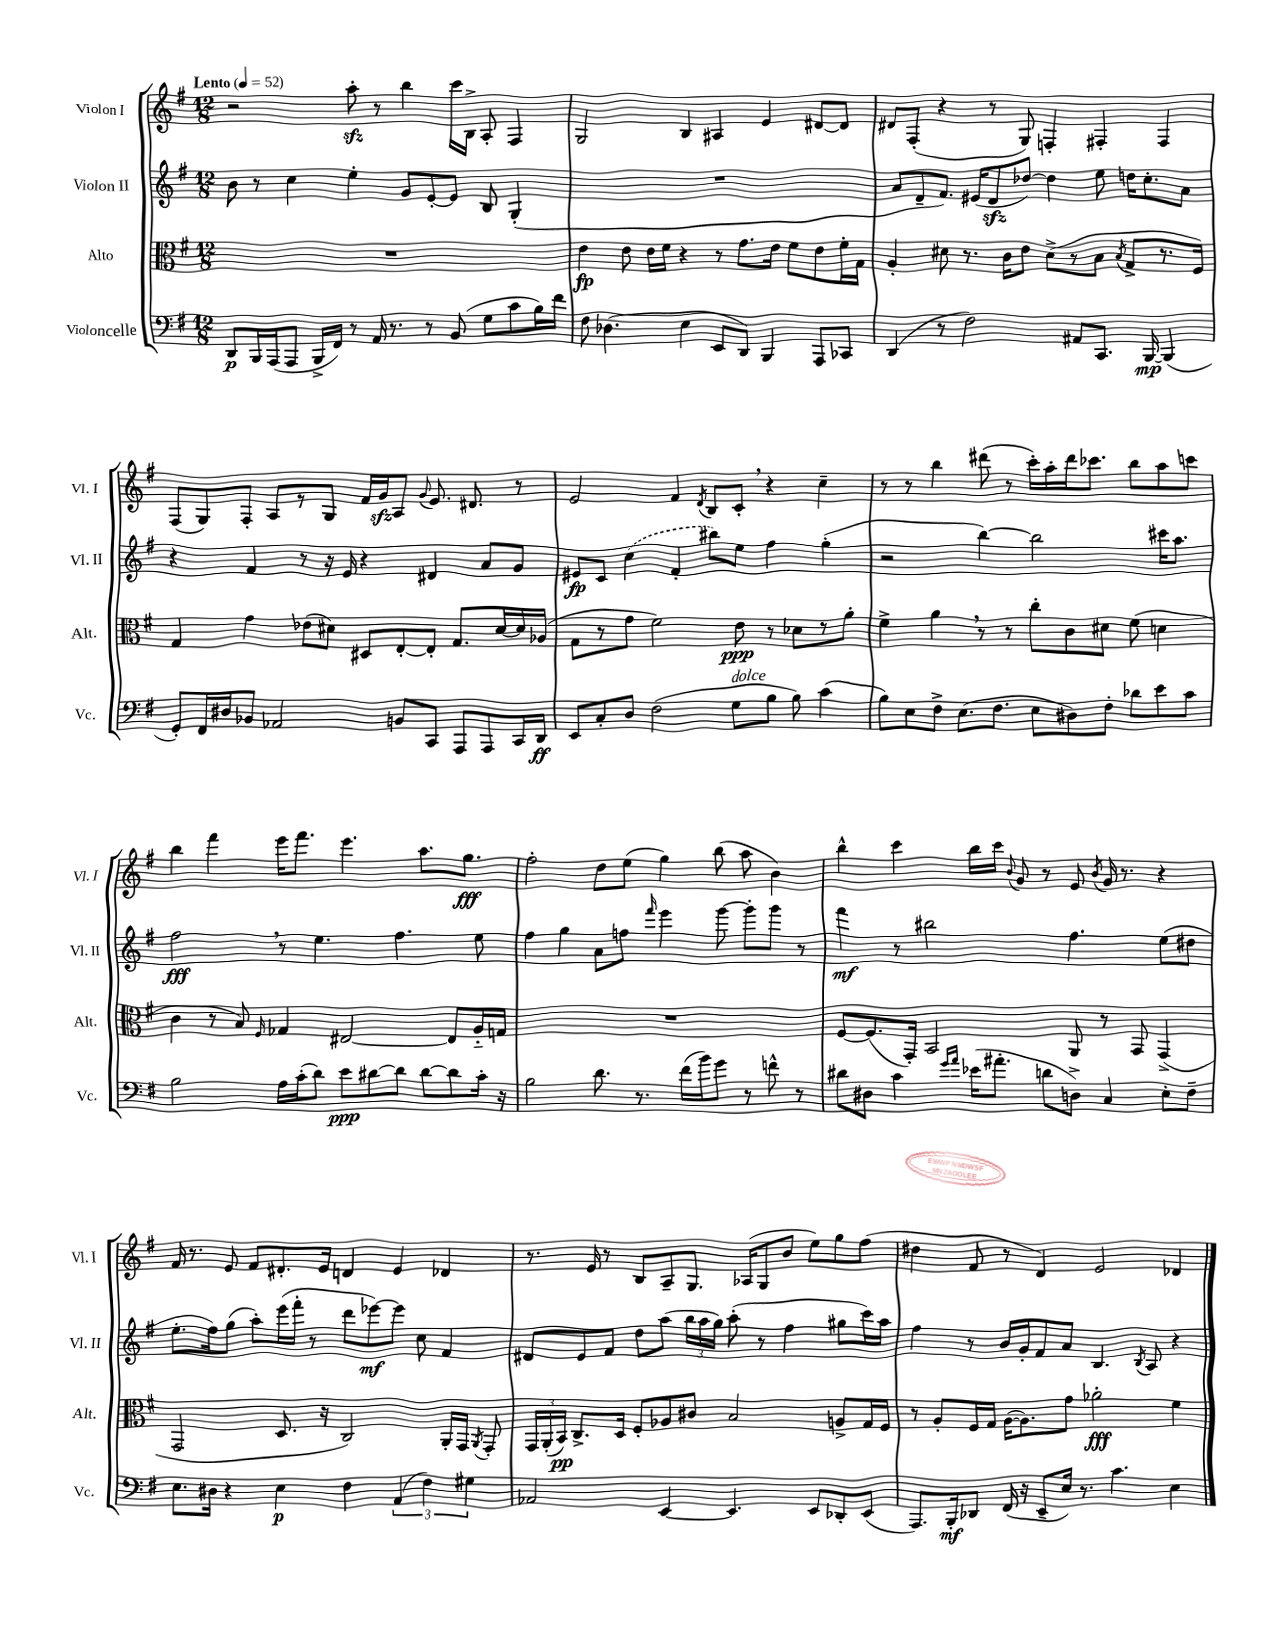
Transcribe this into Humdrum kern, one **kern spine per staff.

**kern	**kern	**kern	**kern
*staff4	*staff3	*staff2	*staff1
*clefF4	*clefC3	*clefG2	*clefG2
*k[f#]	*k[f#]	*k[f#]	*k[f#]
*M12/8	*M12/8	*M12/8	*M12/8
*MM52	*MM52	*MM52	*MM52
8DD/L	1.r	8b\	2r
16BBB/L	.	8r	.
(16AAA/J	.	.	.
8AAA/J	.	4cc\	.
16BBB^/LL	.	.	.
16FF#/JJ)	.	.	.
8r	.	4ee'\	8aa'\
16AA/	.	.	8r
8.r	.	.	.
.	.	8g/L	4bb\
8r	.	[8e'/	.
(8BB/	.	8e/]J	16ccc\LL
.	.	.	16B^\JJ
8G\L	.	8B/	8A'/
8c\	.	(4G'/	4F#/
16B\L)	.	.	.
16f#\JJ	.	.	.
=	=	=	=
8F#\	4e\	1.r	2G/
(4.D-\	.	.	.
.	8e\	.	.
.	16e\LL	.	.
.	16f#\JJ	.	.
4E\	4r	.	4B/
8EE/L	8r	.	4A#/
8DD/J)	8.g\L	.	.
4BBB/	.	.	4e/
.	16e\Jk	.	.
.	8f#\L	.	.
8AAA/L	8e\	.	[8d#/L
8CC-/J	16f#'\L	.	8d#/]J
.	16G\JJ	.	.
=	=	=	=
(4DD/	4A'/	8a/L	8d#/L
.	.	8d~/	(8F#'/J
8r	8d#\	8.f#/J)	4r
2F#\)	8.r	.	.
.	.	(16e#/LK	.
.	.	8d/	8r
.	16c\LK	.	.
.	8e\J	[8dd-/J)	8G/)
.	(8d#^\L	4dd-\]	4F'/
8AA#/L	8r	.	.
8.CC/J	8B\J	8ee\	4F#'/
.	8qB/	.	.
.	8G^/L	16dd\LK	.
[16BBB/	.	8.cc'\	.
(4BBB/]	8.r	.	4F#/
.	.	8a\J	.
.	16F#/Jk)	.	.
=	=	=	=
8GG'/L)	4G/	4r	(8F#/L
16FF#/L	.	.	8G/)
16D#/J	.	.	.
8BB-/J	4g\	4f#/	8F#'/J
2AA-/	.	.	8A/L
.	(8e-\L	8r	8r
.	8d#\J)	16r	8G/J
.	.	16e/	.
.	8D#/L	4r	16f#/LL
.	.	.	16g/J
8BB/L	[8E'/	.	8A/J
.	.	.	8qqg/
8CC/J	8E'/]J	4d#/	8.e/
8AAA/L	8.G/L	.	.
.	.	.	8.d#/
8AAA/	.	8a/L	.
.	[16d#/L	.	.
16CC/L	16d#/]	8g/J	8r
16DD/JJ	(16A-/JJ	.	.
=	=	=	=
8EE/L	8G\L	8e#/L	2e/
8C'/	8r	8c/J	.
8D/J	8g\J	(4cc\	.
(2F#\	2f#\)	.	.
.	.	4f#'/	4f#/
.	.	.	8qd/
.	.	8bb#\L)	8B/L
8G\L	8e\	8ee\J	8c'/J
8B\J	8r	4ff#\	4r
8B\)	8d-\L	.	.
(4c\	8r	(4gg'\	4cc~\
.	8a'\J	.	.
=	=	=	=
8B\L)	4f#^\	2r	8r
8E\	.	.	8r
8F#^\J	4a\	.	4bb\
(8.E\L	.	.	.
.	8r	[4bb\)	(8ddd#\
8.F#\J	.	.	.
.	8r	.	8r
8E\L	8cc'\L	2bb\]	16ccc'\LL)
.	.	.	16aa'\
8D#\)	8c\	.	16ddd#\J
.	.	.	8.ccc-\J
8F#'\J	8d#\J	.	.
8d-\L	(8f#\	.	8bb\L
8e\	4d\	16ccc#\LK	8aa\
.	.	8.aa\J	.
8c\J	.	.	8ccc\J
=	=	=	=
2B\	4c\	2ff#\	4bb\
.	8r	.	4fff#\
.	8B/)	.	.
.	16qqF#/	.	.
16A\LL	4G-/	8r	16eee\LK
(16c'\J	.	.	8.fff#\J
8d\J)	.	4.ee\	.
8e\L	[2E#/	.	4.eee\
[8d#\	.	.	.
8d#\]J	.	4.ff#\	.
[8d#\L	.	.	8.aa\L
8d#\]	8E#/]L	.	.
.	.	.	8.gg\J
16c'\Jk	16A'~/L	8ee\	.
16r	16G/JJ	.	.
=	=	=	=
2B\	1.r	4ff#\	2ff#'\
.	.	4gg\	.
8.d\	.	8a\L	8dd\L
.	.	8ff\J	(8ee\J
8.r	.	.	.
.	.	16qqfff#/	.
.	.	4eee\	4gg\)
(16f#\LL	.	.	.
16b\J)	.	.	.
8g\J	.	[8ggg\	(8bb\
8r	.	8ggg'\]L	8aa\
8f^^\	.	8ggg\J	4b\)
8r	.	8r	.
=	=	=	=
8d#\L	[8F#/L	4fff#\	4bb^^\
8D#\J	(8.F#/]	.	.
4c\	.	8r	4ccc\
.	16GG'/Jk)	.	.
.	2BB/	2bb#\	.
16qqg/LL	.	.	.
16qqa/JJ	.	.	.
(16e-\LK	.	.	16bb\LL
8.a#'\J	.	.	16ccc\JJ
.	.	.	8qqb/
.	.	.	8g/
8d\L	.	.	8r
8D^\J)	8AA/	4.ff#\	8e/
.	.	.	8qb/
4C/	8r	.	16g/
.	.	.	8.r
.	8GG/	.	.
8E'\L	(4GG^/	(8ee\L	4r
8F#~\J	.	8dd#\J	.
=	=	=	=
8.E\L	2GG/	8.ee'\L	16f#/
.	.	.	8.r
16D#\Jk	.	16ff#\k)	.
4r	.	(8gg\J	8e/
.	.	8aa'\L)	8f#/L
4E\	8.D/	(16eee\L	8.d#'/
.	.	16fff#'\JJ	.
.	.	8r	.
.	16r	.	16e/Jk
4F#\	2C/)	8ddd\L	4d/
.	.	[8eee-\)	.
(6AA/	.	8eee-\]J	4e/
.	.	8cc\	.
6F#\)	.	.	.
.	16AA'/LL	4f#/	4d-/
.	16GG/JJ	.	.
6G#\	.	.	.
.	8qAA/	.	.
.	8GG'/	.	.
=	=	=	=
2AA-/	24GG/LL	8d#/L	8.r
.	(24AA'/	.	.
.	24BB/JJ)	.	.
.	8.C^/L	8e/	.
.	.	.	16e/
.	.	8f#/J	8r
.	16D/Jk	.	.
.	8F#'/L	8dd\L	8B/L
[4EE/	8A-/	(8aa\J	8A~/
.	8c#/J	24bb\LL	8.G/J
.	.	24aa\	.
.	.	24gg\JJ)	.
4.EE/]	2B/	(8aa'\	.
.	.	.	(16A-/LK
.	.	8r	8G/
.	.	4ff#\	8b/J
8EE/L	.	.	8ee\L)
8DD-'/	8A^/L	8gg#\L	8gg\
(8EE/J	16G/L	16ccc\L)	(8ff#\J
.	16F#/JJ	16aa\JJ	.
=	=	=	=
8.AAA/L)	8r	4ff#\	4dd#\
.	8A'/L	.	.
16BBB'/k	.	.	.
8DD-/J	16F#/L	8r	8f#/
.	16G/JJ	.	.
(16FF#/	([16A\LK	16b/LL	8r
16r	8.A\])	16g'/J	.
8EE~/L	.	8f#/	4d/)
16E/Jk)	8g\J	8a/J	.
8.r	.	.	.
.	2a-'\	4.B/	2e/
4.c\	.	.	.
.	.	8qB/	.
.	.	8A/	.
4E\	4f#\	4r	4d-/
==	==	==	==
*-	*-	*-	*-
